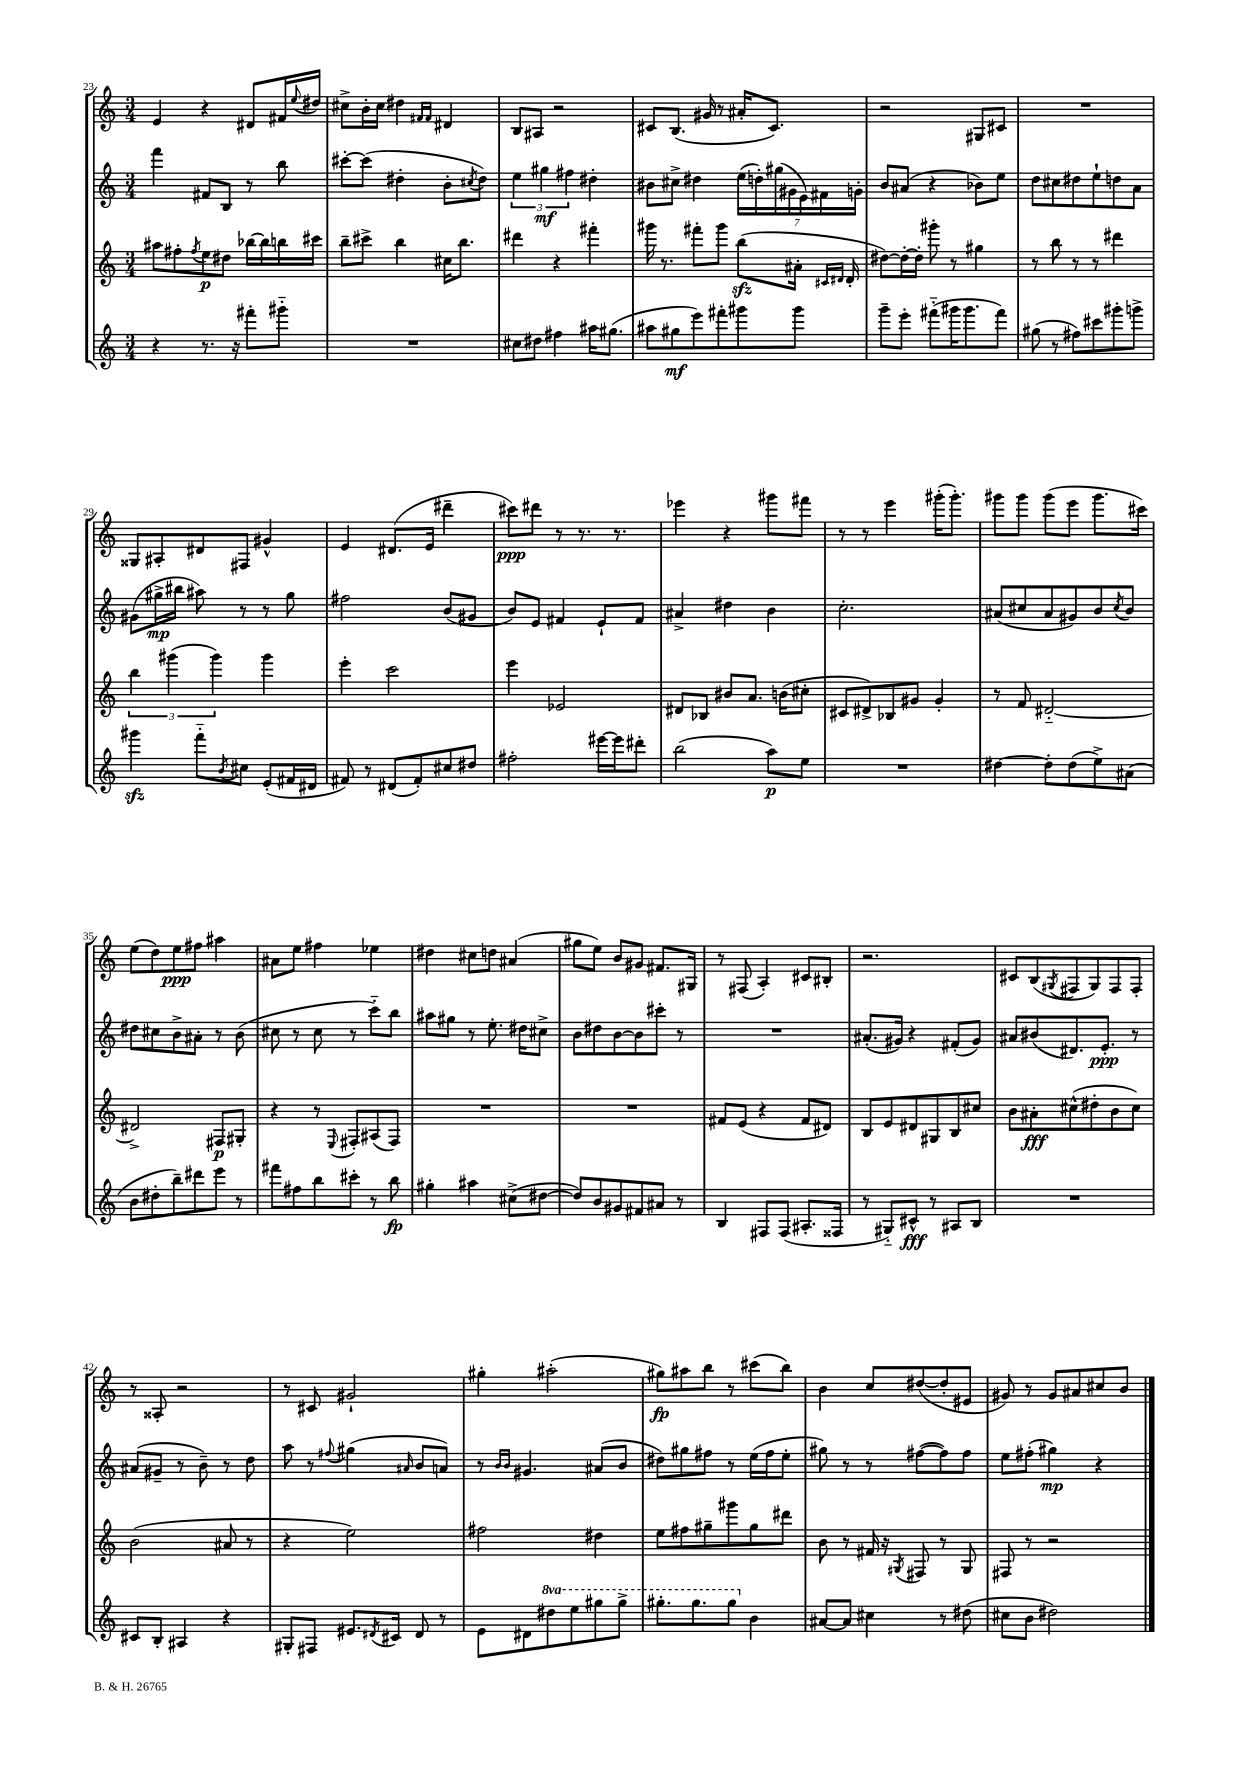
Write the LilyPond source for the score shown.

<<
\new StaffGroup <<
\new Staff = "s0" {
    \clef treble \key c \major \numericTimeSignature \time 3/4
    e'4 r4 dis'8 fis'16 \appoggiatura { e''8 } dis''16 |
    cis''8-> b'16-. cis''16 dis''4 \grace { fis'16 fis'16 } dis'4 |
    b8 ais8 r2 |
    cis'8 b8.( gis'16 r8 ais'16-. cis'8.) |
    r2 gis8 cis'8 |
    R2. |
    gisis8 ais8-. dis'8 fis8 gis'4-^ |
    e'4 dis'8.( e'16 dis'''4-- |
    cis'''8\ppp) dis'''8 r8 r8. r8. |
    ees'''4 r4 gis'''8 fis'''8 |
    r8 r8 e'''4 gis'''16-.( gis'''8.-.) |
    gis'''8 gis'''8 gis'''8( e'''8 gis'''8. cis'''16) |
    e''8( d''8) e''8\ppp fis''8 ais''4 |
    ais'8 e''8 fis''4 ees''4 |
    dis''4 cis''8 d''8 ais'4( |
    gis''8 e''8) b'8 gis'8 fis'8. gis16 |
    r8 fis8( a4-.) cis'8 bis8-. |
    r2. |
    cis'8 b8( \acciaccatura { gis8 } fis8 gis8) fis8 fis8-. |
    r8 aisis8-. r2 |
    r8 cis'8 gis'2-! |
    gis''4-. ais''2-.( |
    gis''8\fp) ais''8 b''8 r8 cis'''8( b''8) |
    b'4 c''8 dis''8~( dis''8-. eis'8 |
    gis'8) r8 gis'8 ais'8 cis''8 b'8 \bar "|." |
}
\new Staff = "s1" {
    \clef treble \key c \major \numericTimeSignature \time 3/4
    f'''4 fis'8 b8 r8 b''8 |
    cis'''8~-. cis'''8( dis''4-. b'8-. \acciaccatura { cis''8 } dis''8) |
    \tuplet 3/2 { e''4 gis''4\mf fis''4 } dis''4-. |
    bis'8 cis''8-> dis''4 \tuplet 7/4 { e''16( d''16-.) gis''16( gis'16 e'16) fis'16 g'16-. } |
    b'8 ais'8( r4 bes'8) e''8 |
    d''8 cis''8 dis''8 e''8-! d''8 a'8 |
    gis'8( gis''16->\mp bis''16 ais''8) r8 r8 gis''8 |
    fis''2 b'8( gis'8 |
    b'8) e'8 fis'4 e'8-! fis'8 |
    ais'4-> dis''4 b'4 |
    c''2.-. |
    ais'8( cis''8 ais'8 gis'8) b'8 \acciaccatura { cis''8 } b'8 |
    dis''8 cis''8 b'8-> ais'8-. r8 b'8( |
    cis''8 r8 cis''8 r8 c'''8-_) b''8 |
    ais''8 gis''8 r8 e''8.-. dis''16 cis''8-> |
    b'8 dis''8 b'8~ b'8 cis'''8-. r8 |
    R2. |
    ais'8.-.( gis'16) r4 fis'8-.( gis'8) |
    ais'8 bis'8( dis'8.) e'8.-.\ppp r8 |
    ais'8( gis'8-- r8 b'8--) r8 d''8 |
    a''8 r8 \appoggiatura { fis''8 } gis''4( \grace { ais'16 } b'8 a'8) |
    r8 \grace { b'16 b'16 } gis'4. ais'8( b'8 |
    dis''8) gis''8 fis''8 r8 e''16( fis''16 e''8-. |
    gis''8) r8 r8 fis''8~( fis''8) fis''8 |
    e''8 fis''8-.( gis''4\mp) r4 \bar "|." |
}
\new Staff = "s2" {
    \clef treble \key c \major \numericTimeSignature \time 3/4
    ais''8 fis''8-. \acciaccatura { fis''8 } e''8\p dis''8 bes''16~ bes''16 b''16 cis'''16 |
    b''8-- cis'''8-> b''4 cis''16 b''8. |
    dis'''4 r4 fis'''4-. |
    gis'''16 r8. fis'''8-. gis'''8 b''8\sfz( ais'16-. \grace { cis'16 dis'16 } dis'16-. |
    dis''8~) dis''16~-. dis''16-. gis'''8-. r8 gis''4 |
    r8 b''8 r8 r8 dis'''4 |
    \tuplet 3/2 { b''4 gis'''4( gis'''4) } gis'''4 |
    e'''4-. c'''2 |
    e'''4 ees'2 |
    dis'8 bes8 bis'8 a'8. b'16( cis''8-. |
    cis'8 dis'8->) bes8 gis'8 gis'4-. |
    r8 f'8 dis'2~-_ |
    dis'2-> fis8\p gis8-. |
    r4 r8 \appoggiatura { e8 } fis8-. ais8( fis8) |
    R2. |
    R2. |
    fis'8 e'8( r4 fis'8 dis'8) |
    b8 e'8 dis'8 gis8 b8 cis''8 |
    b'8 ais'8-.\fff cis''8-^( dis''8-. b'8 cis''8) |
    b'2( ais'8 r8 |
    r4 e''2) |
    fis''2 dis''4 |
    e''8 fis''8 gis''8-- gis'''8 gis''8 dis'''8 |
    b'8 r8 fis'16 r16 \acciaccatura { gis8 } fis8 r8 gis8 |
    fis8 r8 r2 \bar "|." |
}
\new Staff = "s3" {
    \clef treble \key c \major \numericTimeSignature \time 3/4 \set Staff.ottavationMarkups = #ottavation-simple-ordinals
    r4 r8. r16 fis'''8-. gis'''8-_ |
    R2. |
    cis''8 dis''8 fis''4 ais''16 gis''8.( |
    ais''8 gis''8\mf e'''8) fis'''8-. gis'''8 gis'''8 |
    g'''8-- e'''8-. fis'''8-_( gis'''16 gis'''8. fis'''8) |
    gis''8( r8 fis''8) cis'''8 gis'''8-. g'''8-> |
    gis'''4\sfz f'''8-_ \acciaccatura { b'8 } cis''8 e'8-.( fis'16 dis'16 |
    fis'8) r8 dis'8( fis'8-.) cis''8 dis''8 |
    fis''2-. eis'''16~ eis'''16 dis'''8-. |
    b''2( a''8\p) e''8 |
    R2. |
    dis''4~ dis''8-. dis''8( e''8->) ais'8( |
    b'8 dis''8-. b''8--) dis'''8 e'''8 r8 |
    fis'''8 fis''8 b''8 cis'''8-. r8 b''8\fp |
    gis''4-. ais''4 cis''8->( dis''8~ |
    dis''8) b'8 gis'8 fis'8 ais'8 r8 |
    b4 fis8 fis8( ais8.-. fisis16 |
    r8 gis8-_) cis'8-^\fff r8 ais8 b8 |
    R2. |
    cis'8 b8-. ais4 r4 |
    gis8-. fis8 eis'8. \acciaccatura { dis'8 } cis'16 dis'8 r8 |
    e'8 dis'8 \ottava #1 dis'''8 e'''8 gis'''8 gis'''8-> |
    gis'''8.-. gis'''8. gis'''8 \ottava #0 b'4 |
    ais'8~ ais'8 cis''4 r8 dis''8( |
    cis''8 b'8 dis''2) \bar "|." |
}
>>
>>
\layout { \context { \Score currentBarNumber = #23 } }
